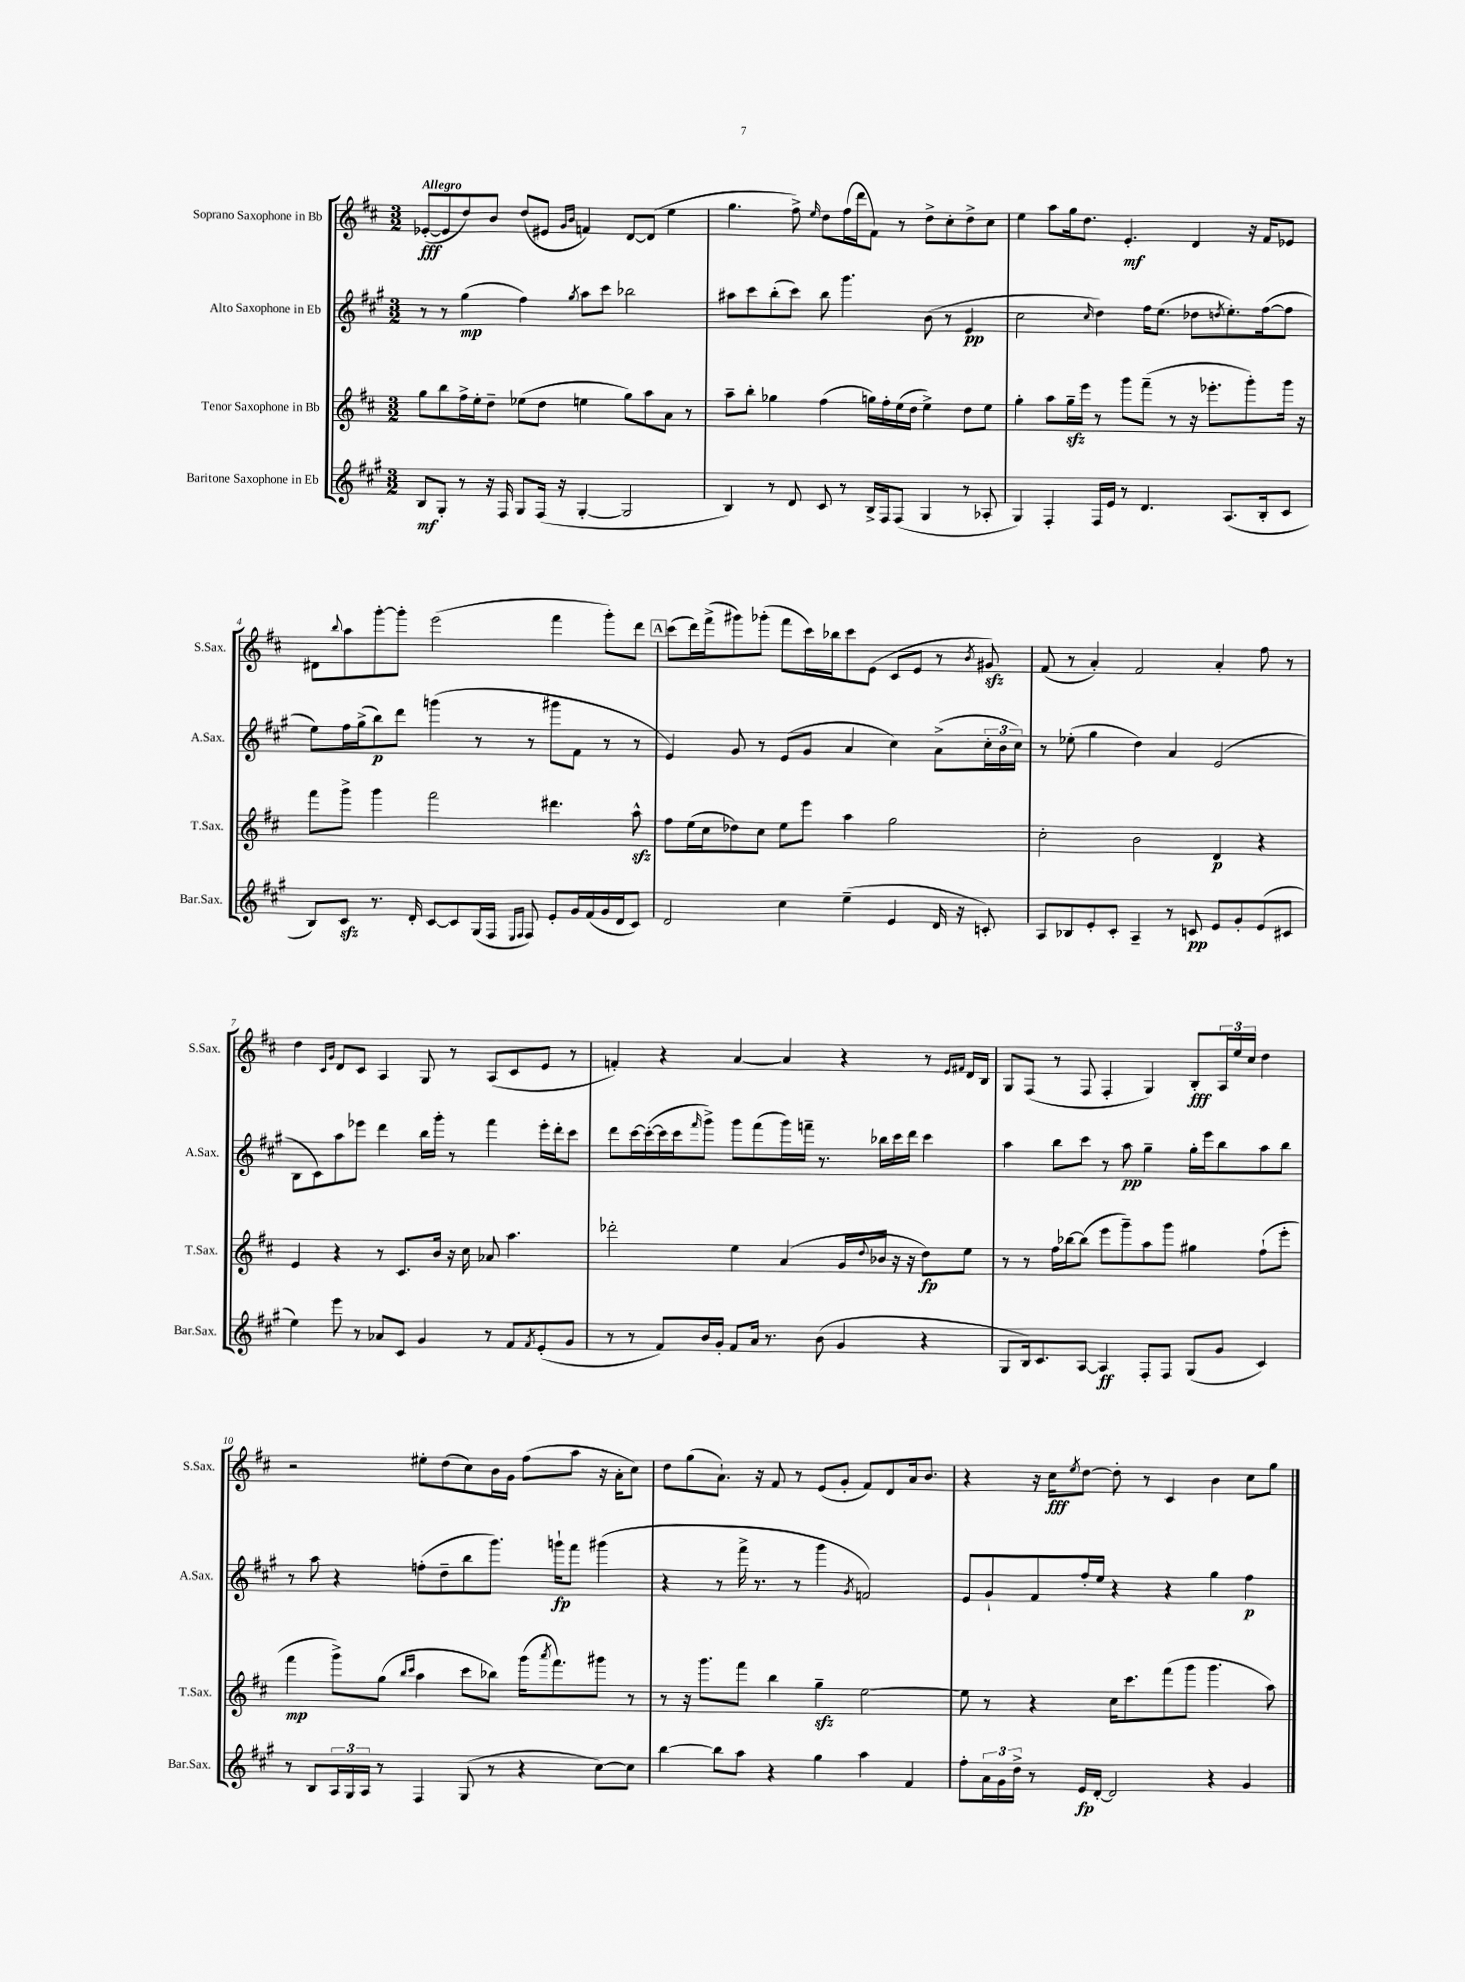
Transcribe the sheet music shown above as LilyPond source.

<<
\new StaffGroup <<
\new Staff = "s0" \with { instrumentName = "Soprano Saxophone in Bb" shortInstrumentName = "S.Sax." } {
    \clef treble \key d \major \numericTimeSignature \time 3/2 \tempo "Allegro"
    ees'8~-.\fff( ees'8 d''8) b'8 d''8( eis'8 \grace { g'16 b'16 } f'4) d'8~ d'8( e''4 |
    g''4. fis''8->) \grace { e''16 } d''8 fis''16( d'''16 fis'8) r8 d''8-> cis''8-. d''8-> cis''8 |
    e''4 a''8 g''16 d''8. e'4.-.\mf d'4 r16 fis'16 ees'8 |
    dis'8 \appoggiatura { b''8 } a''8 g'''8~-. g'''8-. e'''2( fis'''4 g'''8-.) d'''8 |
    \mark \markup { \box "A" } cis'''8( d'''16) fis'''16->( gis'''8) ges'''8-.( fis'''8 cis'''16) bes''16 cis'''8 e'8( cis'8 e'8 r8 \acciaccatura { b'8 } gis'8\sfz) |
    fis'8( r8 a'4-.) fis'2 a'4-. fis''8 r8 |
    d''4 \grace { cis'16 g'16 } d'8 cis'8 a4 g8 r8 a8( cis'8 e'8 r8 |
    f'4-.) r4 a'4~ a'4 r4 r8 \grace { e'16 fis'16 } d'16 b16 |
    g8 fis8( r8 fis8 fis4-. g4) b8-.\fff \tuplet 3/2 { a16 e''16 cis''16 } d''4 |
    r2 eis''8-. d''8( cis''8) b'16 g'16 fis''8( a''8 r16 a'16-. cis''8) |
    d''8 g''8( a'8.-!) r16 fis'8 r8 e'8( g'8-. fis'8) d'8 a'16 b'8. |
    r4 r16 cis''16\fff \acciaccatura { e''8 } d''8~ d''8-. r8 cis'4 b'4 cis''8 g''8 \bar "|." |
}
\new Staff = "s1" \with { instrumentName = "Alto Saxophone in Eb" shortInstrumentName = "A.Sax." } {
    \clef treble \key a \major \numericTimeSignature \time 3/2
    r8 r8 gis''4\mp( fis''4) \acciaccatura { gis''8 } a''8 cis'''8 bes''2 |
    ais''8 cis'''8 b''8-.( cis'''8) b''8 gis'''4. b'8( r8 e'4\pp |
    cis''2 \grace { cis''16 } d''4) fis''16 e''8.( des''8 \acciaccatura { d''8 } e''8.-.) fis''16~( fis''8 |
    e''8) fis''16 gis''16->( b''8\p) d'''8 g'''4( r8 r8 gis'''8 fis'8 r8 r8 |
    \mark \markup { \box "A" } e'4) gis'8 r8 e'8( gis'8 a'4 cis''4) a'8->( \tuplet 3/2 { cis''16-. b'16 cis''16) } |
    r8 ees''8-.( gis''4 d''4) a'4 e'2( |
    b8 cis'8) a''8 ees'''8 d'''4 b''16 gis'''16-. r8 fis'''4 ees'''16-. d'''16-. cis'''8 |
    d'''8 cis'''16~ cis'''16~-.( cis'''16 cis'''16 \grace { fis'''16 } gis'''8->) gis'''8 fis'''8( gis'''16) f'''16-- r8. bes''16 cis'''16 d'''16 cis'''4 |
    a''4 b''8 cis'''8 r8 a''8\pp gis''4-- gis''16-. e'''16 b''8 a''8 b''8 |
    r8 a''8 r4 f''8-.( d''8-- b''8 gis'''8.) g'''16-!\fp fis'''8 gis'''4( |
    r4 r8 fis'''16-> r8. r8 gis'''4 \acciaccatura { gis'8 } f'2) |
    e'8 gis'8-! fis'8 fis''16-. e''16 r4 r4 gis''4 fis''4\p \bar "|." |
}
\new Staff = "s2" \with { instrumentName = "Tenor Saxophone in Bb" shortInstrumentName = "T.Sax." } {
    \clef treble \key d \major \numericTimeSignature \time 3/2
    g''8 b''8 fis''16-> e''16-. d''8-- ees''8( d''8 e''4 g''8) a''8 a'8 r8 |
    a''8-- b''8-. ges''4 fis''4( g''16) fis''16-. e''16( d''16 e''4->) d''8 e''8 |
    g''4-. a''8 g''16--\sfz e'''16 r8 g'''8 fis'''8--( r8 r16 ees'''8.-. g'''8-.) g'''16 r16 |
    fis'''8 g'''8-> g'''4 fis'''2 dis'''4. a''8-^\sfz |
    \mark \markup { \box "A" } fis''8 e''16( cis''16 des''8) cis''8 e''8 e'''8 a''4 g''2 |
    cis''2-. b'2 d'4\p r4 |
    e'4 r4 r8 cis'8. b'16 r16 cis''16 aes'8 a''4. |
    des'''2-. e''4 a'4( g'16 \appoggiatura { d''8 } bes'16 r16 r16 d''8\fp) e''8 |
    r8 r8 fis''16 bes''16~ bes''8( e'''8 g'''8--) a''8 g'''8 gis''4 fis''8-!( e'''8-. |
    fis'''4\mp g'''8->) g''8( \grace { b''16 cis'''16 } a''4 cis'''8 bes''8) g'''16( \acciaccatura { a'''8 } fis'''8.) gis'''8 r8 |
    r8 r16 g'''8. fis'''8 b''4 g''4--\sfz e''2~ |
    e''8 r8 r4 cis''16 cis'''8. fis'''8( g'''8 g'''4. a''8) \bar "|." |
}
\new Staff = "s3" \with { instrumentName = "Baritone Saxophone in Eb" shortInstrumentName = "Bar.Sax." } {
    \clef treble \key a \major \numericTimeSignature \time 3/2
    b8\mf gis8-. r8 r16 fis16 gis8 fis16( r16 gis4~-. gis2 |
    b4) r8 d'8 cis'8 r8 b16-> fis16 fis8( gis4 r8 aes8-. |
    gis4) fis4-. fis16 e'16 r8 d'4. a8.( b16-. cis'8 |
    b8) cis'8\sfz r8. d'16-. cis'8~ cis'8 gis16( fis16 \grace { e16 fis16 } fis8) e'8-. gis'16 fis'16( gis'16 d'16 cis'8) |
    \mark \markup { \box "A" } d'2 cis''4 e''4--( e'4 d'16 r16 c'8-.) |
    a8 bes8 e'8-. cis'8-. a4-- r8 c'8\pp e'8 gis'8-. e'8( cis'8 |
    e''4) e'''8 r8 aes'8 cis'8 gis'4 r8 fis'8 \acciaccatura { fis'8 } e'8-.( gis'8 |
    r8 r8 fis'8) b'16 gis'16-. fis'8 a'16 r8. b'8( gis'4 r4 |
    gis8 b16) cis'8. a8~ a4\ff fis8-. fis8 gis8( gis'8 cis'4) |
    r8 b8 \tuplet 3/2 { a16 gis16 a16 } r8 fis4 gis8( r8 r4 cis''8~) cis''8 |
    b''4~ b''8 a''8 r4 gis''4 a''4 fis'4 |
    fis''8-. \tuplet 3/2 { a'16 gis'16 d''16-> } r8 e'16\fp d'16~-. d'2 r4 gis'4 \bar "|." |
}
>>
>>
